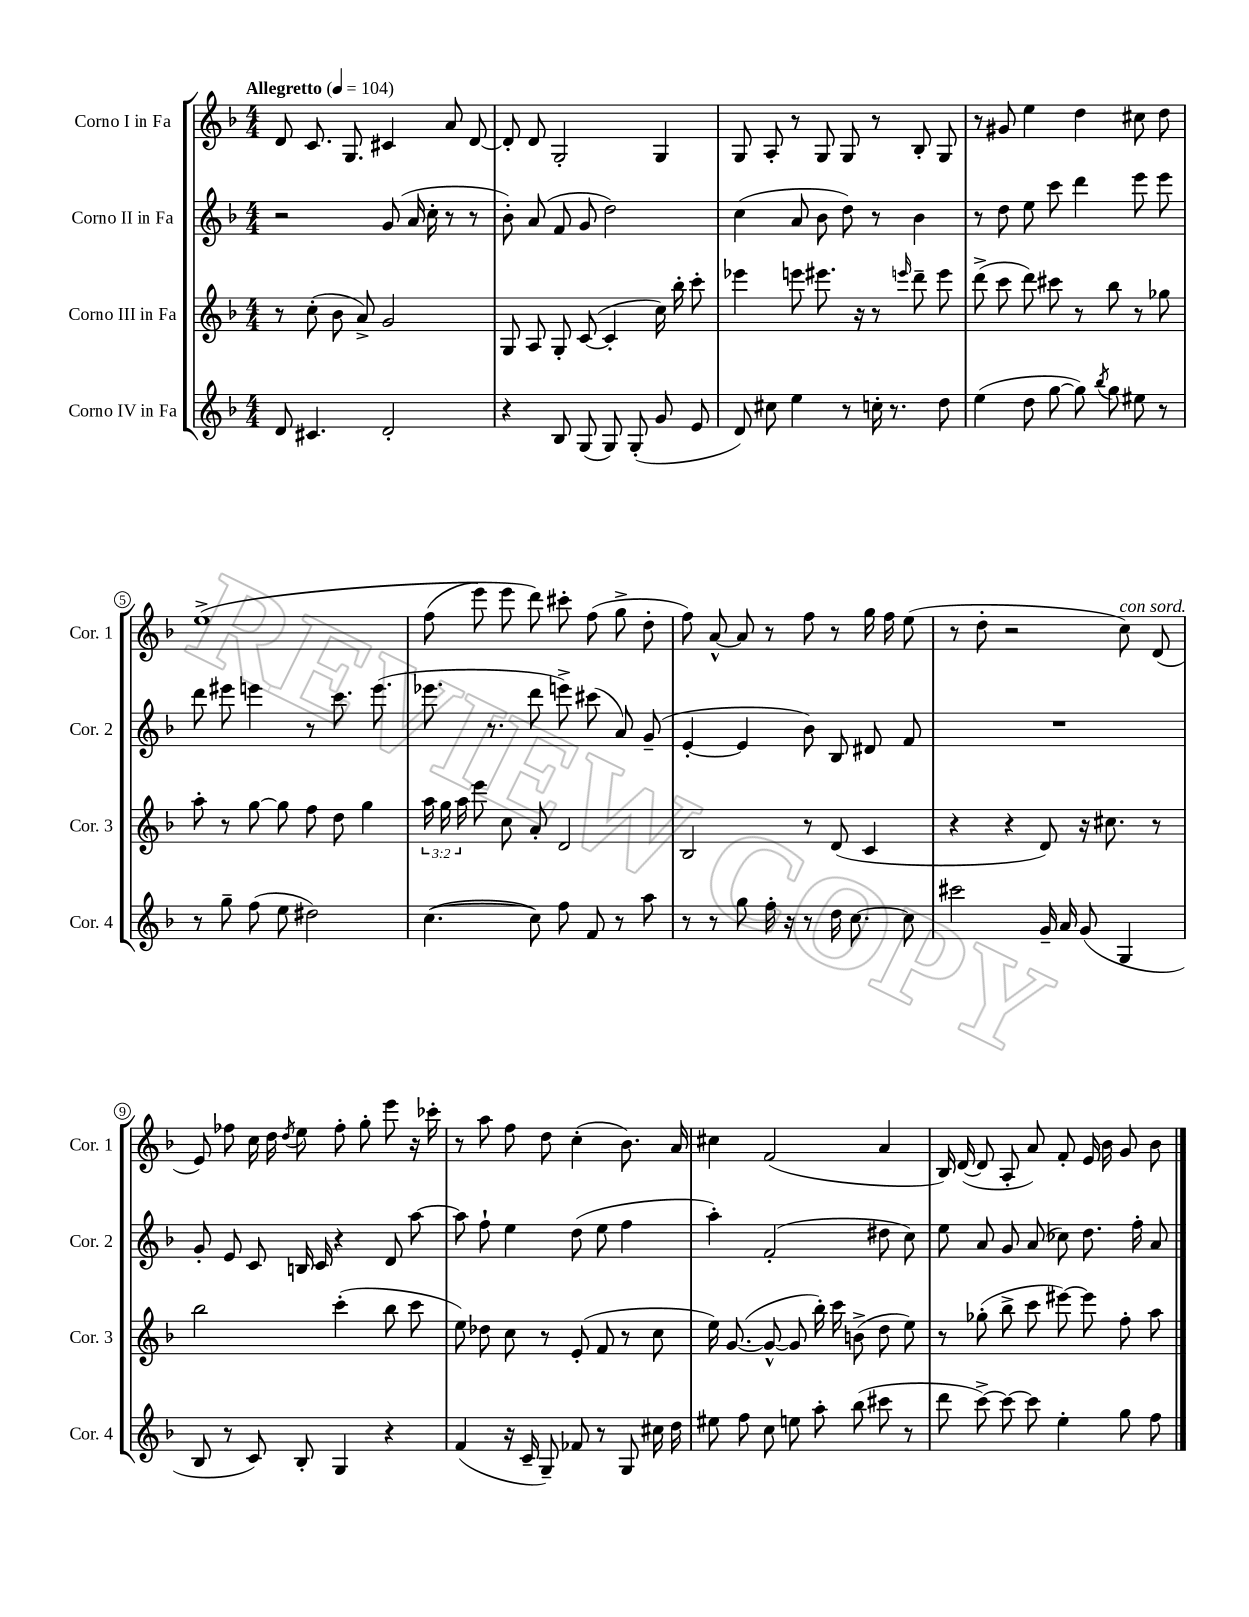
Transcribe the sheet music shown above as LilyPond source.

<<
\new StaffGroup <<
\new Staff = "s0" \with { instrumentName = "Corno I in Fa" shortInstrumentName = "Cor. 1" } {
    \clef treble \key f \major \numericTimeSignature \time 4/4 \tempo "Allegretto" 4 = 104
    \autoBeamOff d'8 c'8. g8. cis'4 a'8 d'8~ |
    d'8-. d'8 g2-. g4 |
    g8 a8-. r8 g8 g8 r8 bes8-. g8 |
    r8 gis'8 e''4 d''4 cis''8 d''8 |
    e''1->\( |
    f''8( e'''8) e'''8 d'''8\) cis'''8-. f''8( g''8-> d''8-. |
    f''8) a'8~-^ a'8 r8 f''8 r8 g''16 f''16 e''8( |
    r8 d''8-. r2 c''8^\markup { \italic "con sord." }) d'8( |
    e'8) fes''8 c''16 d''16 \acciaccatura { d''8 } e''8 fes''8-. g''8-. e'''8 r16 ces'''16-. |
    r8 a''8 f''8 d''8 c''4-.( bes'8.) a'16 |
    cis''4 f'2( a'4 |
    bes16) d'16~( d'8 a8-. a'8) f'8-. e'16 bes'16 g'8 bes'8 \bar "|." |
}
\new Staff = "s1" \with { instrumentName = "Corno II in Fa" shortInstrumentName = "Cor. 2" } {
    \clef treble \key f \major \numericTimeSignature \time 4/4
    \autoBeamOff r2 g'8( a'16 c''16-. r8 r8 |
    bes'8-.) a'8( f'8 g'8 d''2) |
    c''4( a'8 bes'8 d''8) r8 bes'4 |
    r8 d''8 e''8 c'''8 d'''4 e'''8 e'''8 |
    d'''8 eis'''8 e'''4 r8 c'''8. e'''8.( |
    ees'''8. r8. d'''8 e'''8->) cis'''8( a'8) g'8--( |
    e'4~-. e'4 bes'8) bes8 dis'8 f'8 |
    R1 |
    g'8-. e'8 c'8 b16 c'16 r4 d'8 a''8~ |
    a''8 f''8-! e''4 d''8( e''8 f''4 |
    a''4-.) f'2-.( dis''8 c''8) |
    e''8 a'8 g'8 a'8( ces''8) d''8. f''16-. a'8 \bar "|." |
}
\new Staff = "s2" \with { instrumentName = "Corno III in Fa" shortInstrumentName = "Cor. 3" } {
    \clef treble \key f \major \numericTimeSignature \time 4/4 \override Staff.TupletNumber.text = #tuplet-number::calc-fraction-text
    \autoBeamOff r8 c''8-.( bes'8 a'8->) g'2 |
    g8 a8 g8-. c'8~( c'4-. c''16) bes''16-. c'''8-. |
    ees'''4 e'''8 eis'''8. r16 r8 \grace { e'''16 } d'''8-- e'''8 |
    d'''8->( c'''8 d'''8) cis'''8 r8 bes''8 r8 ges''8 |
    a''8-. r8 g''8~ g''8 f''8 d''8 g''4 |
    \tuplet 3/2 { a''16 g''16 a''16 } e'''8 c''8 a'8-. d'2 |
    bes2 r8 d'8( c'4 |
    r4 r4 d'8) r16 cis''8. r8 |
    bes''2 c'''4-.( bes''8 c'''8 |
    e''8) des''8 c''8 r8 e'8-.( f'8 r8 c''8 |
    e''16) g'8.~( g'8~-^ g'8 bes''16-.) c'''16 b'8->( d''8 e''8) |
    r8 ges''8-.( bes''8-> c'''8 eis'''8~) eis'''8 f''8-. a''8 \bar "|." |
}
\new Staff = "s3" \with { instrumentName = "Corno IV in Fa" shortInstrumentName = "Cor. 4" } {
    \clef treble \key f \major \numericTimeSignature \time 4/4
    \autoBeamOff d'8 cis'4. d'2-. |
    r4 bes8 g8( g8) g8-.( g'8 e'8 |
    d'8) cis''8 e''4 r8 c''16-. r8. d''8 |
    e''4( d''8 g''8~ g''8) \acciaccatura { bes''8 } g''8 eis''8 r8 |
    r8 g''8-- f''8( e''8 dis''2) |
    c''4.~( c''8) f''8 f'8 r8 a''8 |
    r8 r8 g''8 f''16-. r16 r8 d''16 c''8.~ c''8 |
    cis'''2 g'16-- a'16 g'8( g4 |
    bes8 r8 c'8) bes8-. g4 r4 |
    f'4( r16 c'16-- g8--) fes'8 r8 g8 cis''16 d''16 |
    eis''8 f''8 c''8 e''8 a''8-. bes''8( cis'''8 r8 |
    d'''8 c'''8~->) c'''8~ c'''8 e''4-. g''8 f''8 \bar "|." |
}
>>
>>
\layout { \context { \Score \override BarNumber.stencil = #(make-stencil-circler 0.1 0.3 ly:text-interface::print) } }
